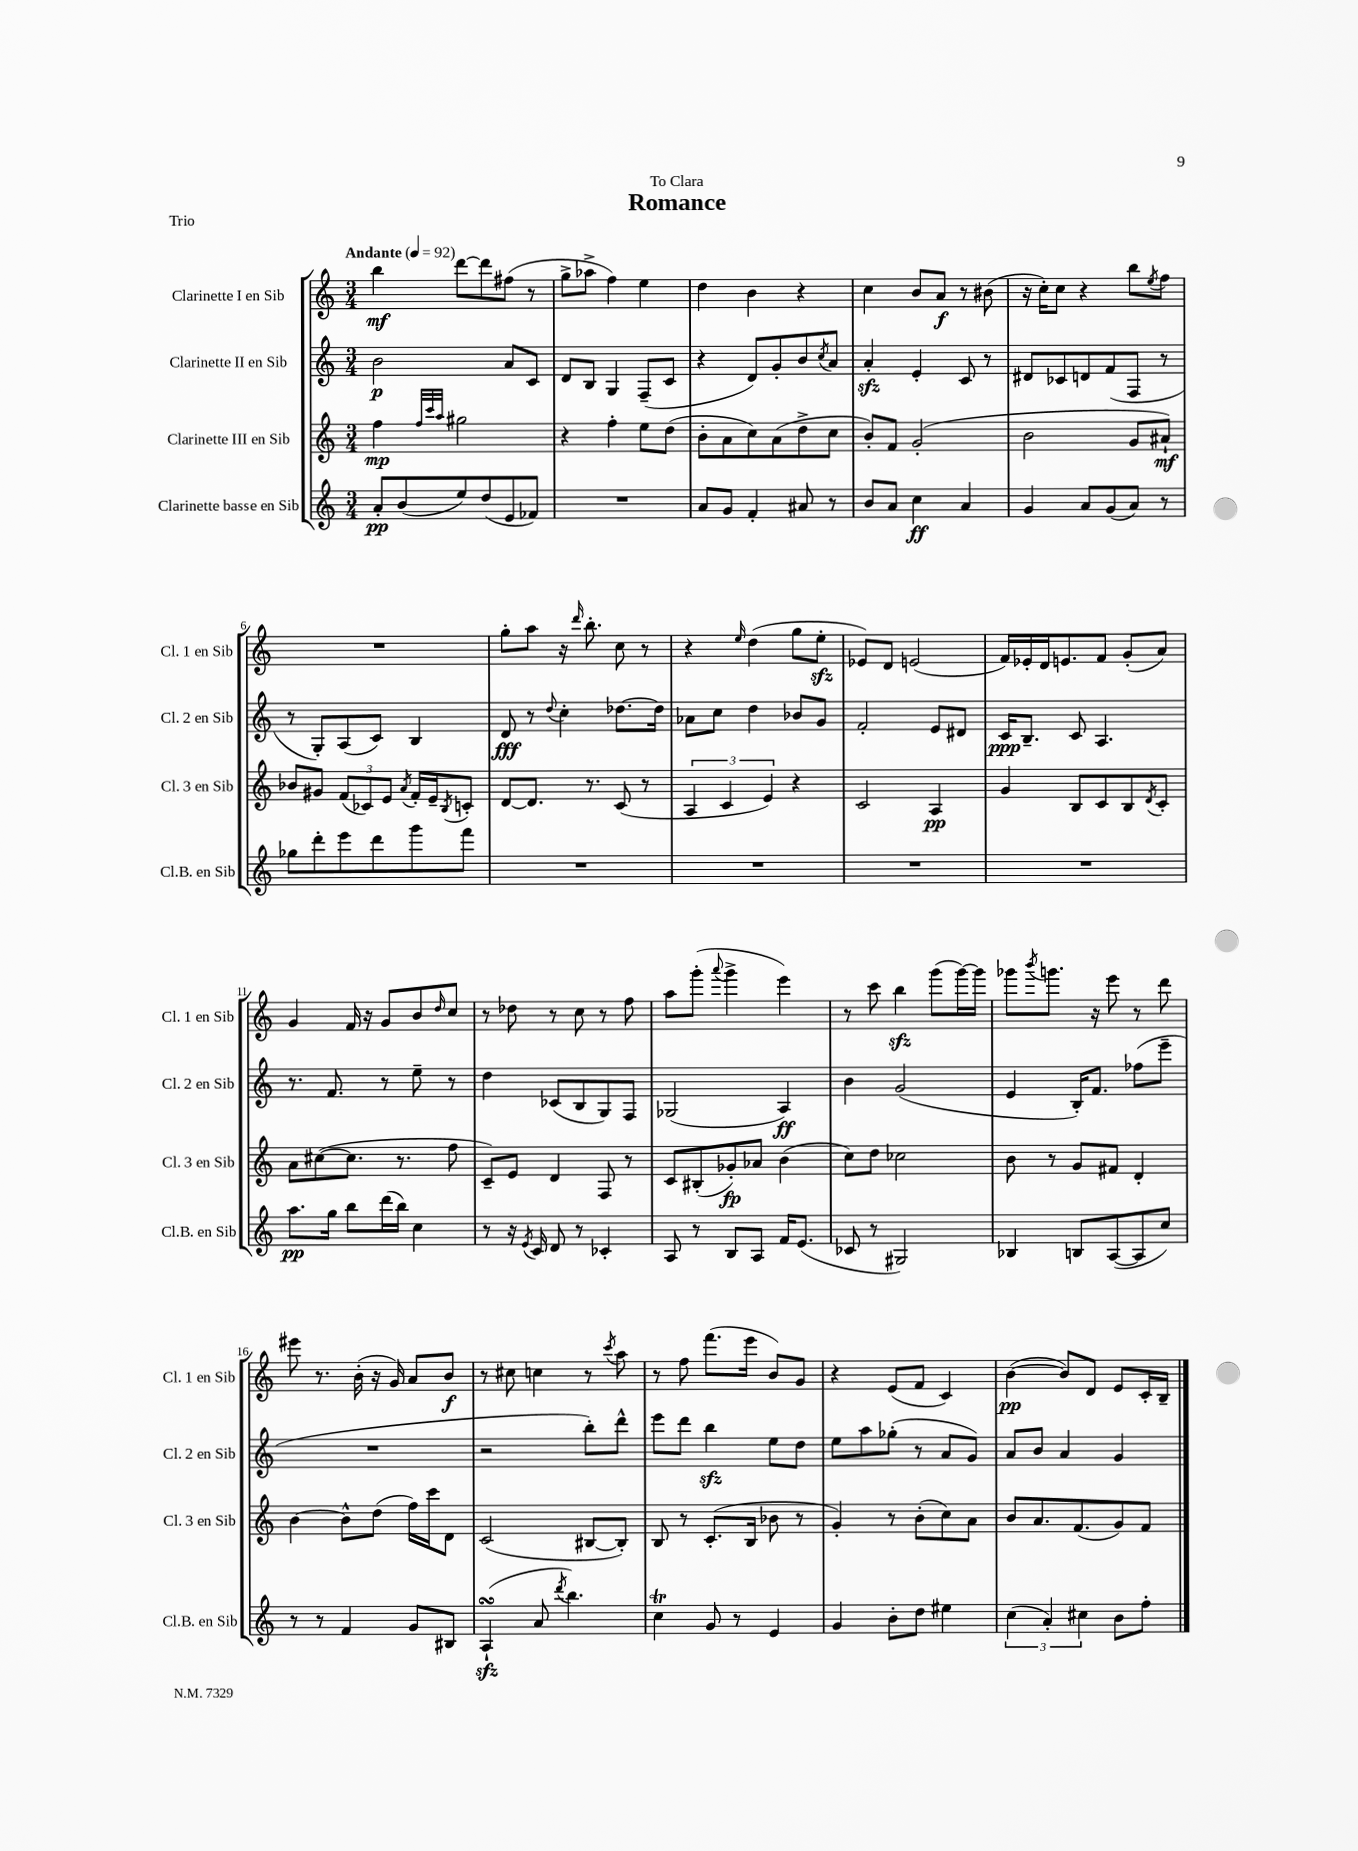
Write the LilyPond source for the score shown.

\header { title = "Romance" dedication = "To Clara" piece = "Trio" }
<<
\new StaffGroup <<
\new Staff = "s0" \with { instrumentName = "Clarinette I en Sib" shortInstrumentName = "Cl. 1 en Sib" } {
    \clef treble \key c \major \numericTimeSignature \time 3/4 \tempo "Andante" 4 = 92
    b''4\mf d'''8~ d'''8 fis''8( r8 |
    g''8-> aes''8-> f''4) e''4 |
    d''4 b'4 r4 |
    c''4 b'8 a'8\f r8 bis'8( |
    r16 c''16-.) c''8 r4 b''8 \acciaccatura { e''8 } f''8 |
    R2. |
    g''8-. a''8 r16 \grace { d'''16 } b''8.-. c''8 r8 |
    r4 \grace { e''16 } d''4( g''8 e''8-.\sfz |
    ees'8) d'8 e'2( |
    f'16) ees'16-. d'16 e'8. f'8 g'8-.( a'8) |
    g'4 f'16 r16 g'8 b'8 \grace { d''16 } c''8 |
    r8 des''8 r8 c''8 r8 f''8 |
    a''8 g'''8-.( \appoggiatura { a'''8 } g'''4-> e'''4) |
    r8 c'''8 b''4\sfz g'''8( g'''16~) g'''16 |
    ges'''8 \acciaccatura { b'''8 } g'''8. r16 e'''8 r8 d'''8 |
    eis'''8 r8. b'16-.( r16 g'16) a'8 b'8\f |
    r8 cis''8 c''4 r8 \acciaccatura { c'''8 } a''8 |
    r8 f''8 f'''8.( e'''16 b'8) g'8 |
    r4 e'8( f'8 c'4) |
    b'4~\pp( b'8) d'8 e'8 c'16-. b16-- \bar "|." |
}
\new Staff = "s1" \with { instrumentName = "Clarinette II en Sib" shortInstrumentName = "Cl. 2 en Sib" } {
    \clef treble \key c \major \numericTimeSignature \time 3/4
    b'2\p a'8 c'8 |
    d'8 b8 g4 f8--( c'8 |
    r4 d'8) g'8-. b'8 \acciaccatura { c''8 } a'8 |
    a'4-.\sfz e'4-. c'8 r8 |
    dis'8 ces'8 d'8 f'8( f8 r8 |
    r8 g8-.) a8( c'8) b4 |
    d'8\fff r8 \appoggiatura { d''8 } c''4-. des''8.~ des''16 |
    aes'8 c''8 d''4 bes'8 g'8 |
    f'2-. e'8 dis'8 |
    c'16\ppp b8.-- c'8 a4. |
    r8. f'8. r8 e''8-- r8 |
    d''4 ces'8( b8 g8) f8 |
    ges2( a4\ff) |
    b'4 g'2( |
    e'4 b16-.) f'8. fes''8( e'''8-- |
    R2. |
    r2 b''8-.) d'''8-^ |
    e'''8 d'''8 b''4\sfz e''8 d''8 |
    e''8 a''8 ges''8-.( r8 a'8 g'8) |
    a'8 b'8 a'4 g'4 \bar "|." |
}
\new Staff = "s2" \with { instrumentName = "Clarinette III en Sib" shortInstrumentName = "Cl. 3 en Sib" } {
    \clef treble \key c \major \numericTimeSignature \time 3/4
    f''4\mp \grace { f''32 c'''32 a''32 } gis''2 |
    r4 f''4-. e''8 d''8( |
    b'8-. a'8 c''8) a'8( d''8-> c''8 |
    b'8-.) f'8 g'2-.( |
    b'2 g'8 ais'8-!\mf) |
    bes'8 gis'8 \tuplet 3/2 { f'8( ces'8) e'8 } \acciaccatura { a'8 } f'16-. e'16-- \acciaccatura { b8 } c'8-. |
    d'8~ d'8. r8. c'8( r8 |
    \tuplet 3/2 { a4 c'4 e'4) } r4 |
    c'2 a4\pp |
    g'4 b8 c'8 b8 \acciaccatura { d'8 } c'8-. |
    a'8 cis''8~( cis''8. r8. f''8 |
    c'8--) e'8 d'4 f8 r8 |
    c'8 bis8-.( ges'8-.\fp) aes'8 b'4( |
    c''8) d''8 ces''2 |
    b'8 r8 g'8 fis'8 d'4-. |
    b'4~ b'8-^ d''8( f''16) c'''16 d'8 |
    c'2( bis8~ bis8-.) |
    b8 r8 c'8.-.( b16 bes'8 r8 |
    g'4-.) r8 b'8-.( c''8) a'8 |
    b'8 a'8. f'8.( g'8) f'8 \bar "|." |
}
\new Staff = "s3" \with { instrumentName = "Clarinette basse en Sib" shortInstrumentName = "Cl.B. en Sib" } {
    \clef treble \key c \major \numericTimeSignature \time 3/4
    a'8-.\pp b'8( e''8) d''8( e'8 fes'8) |
    R2. |
    a'8 g'8 f'4-. ais'8 r8 |
    b'8 a'8 c''4\ff a'4 |
    g'4 a'8 g'8( a'8) r8 |
    ges''8 d'''8-. e'''8 d'''8 g'''8 f'''8 |
    R2. |
    R2. |
    R2. |
    R2. |
    a''8.\pp g''16 b''8 d'''16( b''16) c''4 |
    r8 r16 \acciaccatura { e'8 } c'16 d'8 r8 ces'4-. |
    a8 r8 b8 a8 f'16 e'8.( |
    ces'8 r8 gis2) |
    bes4 b8 a8~( a8 c''8) |
    r8 r8 f'4 g'8 bis8 |
    a4-!\turn\sfz( a'8 \acciaccatura { d'''8 } b''4.) |
    c''4\trill g'8 r8 e'4 |
    g'4 b'8-. d''8 eis''4 |
    \tuplet 3/2 { c''4( a'4-.) cis''4 } b'8 f''8-. \bar "|." |
}
>>
>>
